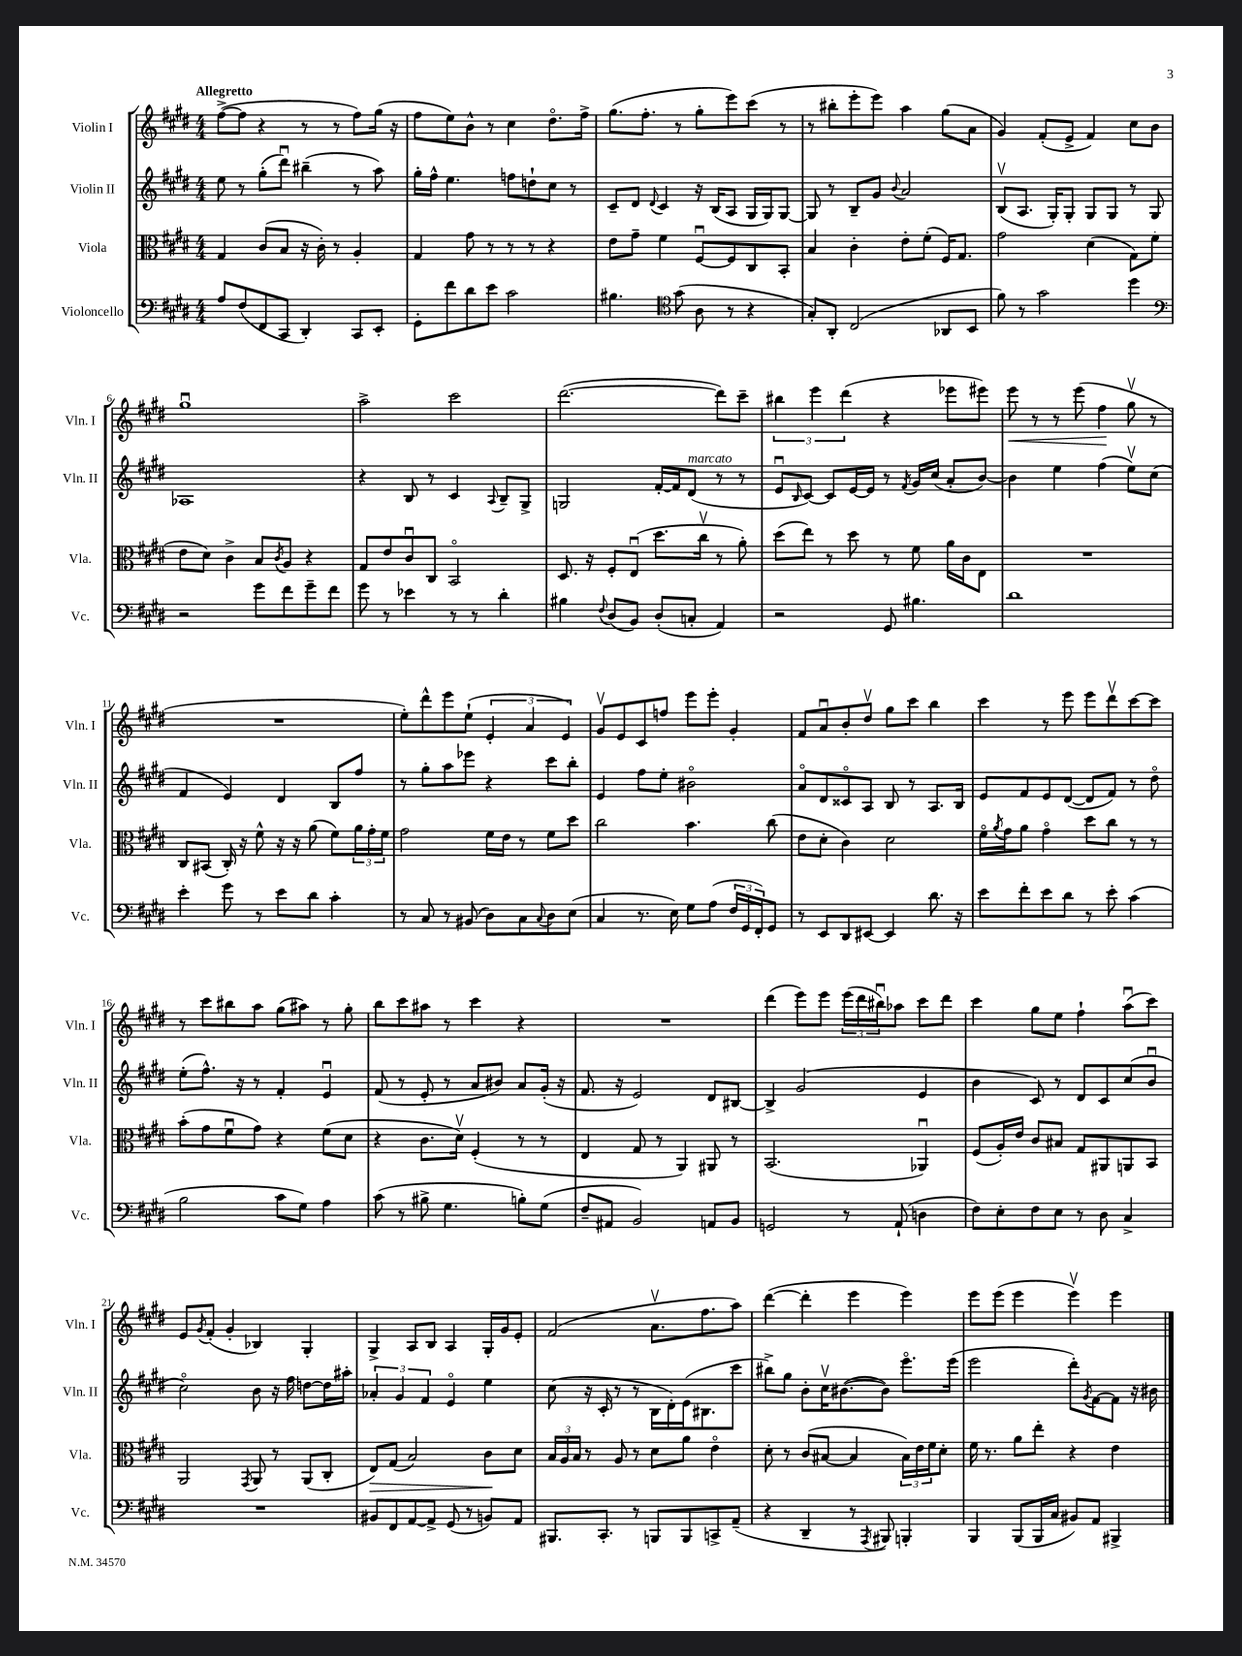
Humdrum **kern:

**kern	**kern	**dynam	**kern	**kern	**dynam
*part4	*part3	*part3	*part2	*part1	*part1
*staff4	*staff3	*staff3	*staff2	*staff1	*staff1
*I"Violoncello	*I"Viola	*	*I"Violin II	*I"Violin I	*
*I'Vc.	*I'Vla.	*	*I'Vln. II	*I'Vln. I	*
*clefF4	*clefC3	*	*clefG2	*clefG2	*
*k[f#c#g#d#]	*k[f#c#g#d#]	*	*k[f#c#g#d#]	*k[f#c#g#d#]	*
*M4/4	*M4/4	*	*M4/4	*M4/4	*
=1	=1	=1	=1	=1	=1
!	!	!	!	!LO:TX:a:B:t=Allegretto	!
8A/L	4G#/	.	8ee\	([8ff#^\L	.
(8F#/	.	.	8r	8ff#\J]	.
8FF#/	(8c#/L	.	(8gg#'\L	4r	.
8CC#/J	8B/J	.	8ddd#u\J)	.	.
4DD#'/)	16r	.	(4bb#X~\	8r	.
.	16c#'\)	.	.	.	.
.	8r	.	.	8r	.
8CC#/L	4A'/	.	8r	8ff#\L)	.
8EE'/J	.	.	8aa\)	(16gg#\Jk	.
.	.	.	.	16r	.
=2	=2	=2	=2	=2	=2
8GG#'\L	4G#/	.	16gg#'\LL	8ff#\L	.
.	.	.	16ff#^^\JJ	.	.
8f#\	.	.	4.ee\	8ee\)	.
8d#\	8g#\	.	.	8b^^\J	.
8e\J	8r	.	.	8r	.
2c#\	8r	.	8ffn\L	4cc#\	.
.	8r	.	8ddn`\	.	.
.	4r	.	8cc#\J	8.dd#\L	.
.	.	.	8r	.	.
.	.	.	.	16ff#^\Jk	.
=3	=3	=3	=3	=3	=3
4.B#X\	8e\L	.	8c#~/L	(8.gg#\L	.
.	8g#~\J	.	8d#/J	.	.
.	.	.	.	8.ff#'\J	.
.	.	.	8qqd#/	.	.
.	4f#\	.	4c#/	.	.
*clefC4	*	*	*	*	*
(8g#\	.	.	.	8r	.
8A\	[8F#u/L	.	16r	8gg#'\L	.
.	.	.	(16B/KL	.	.
8r	8F#/]	.	8A/J	8eee\)	.
4r	8C#/	.	16G#/LL	(8ccc#\J	.
.	.	.	16G#/J)	.	.
.	8BB'/J	.	[8G#/J	8r	.
=4	=4	=4	=4	=4	=4
8G#'/L)	4B/	.	8G#/]	8r	.
8AA'/J	.	.	8r	8bb#X'\L	.
(2C#/	4c#'\	.	8B~/L	8eee'\	.
.	.	.	8g#/J	8eee\J)	.
.	.	.	8qqb/	.	.
.	8e'\L	.	2a/	4aa\	.
.	(8f#'\J	.	.	.	.
8AA-X/L	16F#/KL)	.	.	(8gg#\L	.
.	8.G#/J	.	.	.	.
8BB/J	.	.	.	8a\J	.
=5	=5	=5	=5	=5	=5
8f#\)	2g#\	.	(8Bv/L	4g#/)	.
8r	.	.	8.A/J	.	.
2g#\	.	.	.	(8f#'/L	.
.	.	.	16G#'/KL)	.	.
.	.	.	8G#'/J	8e^/J	.
.	(4d#\	.	8G#/L	4f#/)	.
.	.	.	8G#/J	.	.
4dd#\	8G#\L)	.	8r	8cc#\L	.
.	(8f#\J	.	8G#/	8b\J	.
!!LO:LB:g=z
=6	=6	=6	=6	=6	=6
*clefF4	*	*	*	*	*
2r	8e\L	.	1A-X	1gg#u	.
.	8d#\J)	.	.	.	.
.	4c#^\	.	.	.	.
8g#\L	8B/L	.	.	.	.
.	8qc#/	.	.	.	.
8f#\	8A/J	.	.	.	.
8g#~\	4r	.	.	.	.
8f#\J	.	.	.	.	.
=7	=7	=7	=7	=7	=7
8g#\	8G#/L	.	4r	2aa^\	.
8r	8e/	.	.	.	.
4e-X\	8c#u/	.	8B/	.	.
.	8C#/J	.	8r	.	.
8r	2BB/	.	4c#/	2ccc#\	.
8r	.	.	.	.	.
.	.	.	8qqA/	.	.
4d#'\	.	.	8B~/L	.	.
.	.	.	8G#^/J	.	.
=8	=8	=8	=8	=8	=8
4B#X\	8.D#/	.	2Gn/	([2.ddd#\	.
.	16r	.	.	.	.
8qqF#/	.	.	.	.	.
(8D#/L	8F#'/L	.	.	.	.
8BB/J)	(8Eu/J	.	.	.	.
(8D#'/L	8.dd#\L	.	[16f#'/LL	.	.
.	.	.	16f#/J]	.	.
!	!	!	!LO:TX:a:i:t=marcato	!	!
8Cn'/J	.	.	(8d#/J	.	.
.	16cc#v\Jk	.	.	.	.
4AA/)	8r	.	8r	8ddd#\L])	.
.	8a'\)	.	8r	8ccc#~\J	.
=9	=9	=9	=9	=9	=9
2r	(8dd#\L	.	8eu/L	6bb#X\	.
.	.	.	16qqB/	.	.
.	8ee\J)	.	[8c#/J)	.	.
.	.	.	.	6eee\	.
.	8r	.	8c#/L]	.	.
.	.	.	.	(6ddd#\	.
.	8dd#\	.	[16e/L	.	.
.	.	.	16e/JJ]	.	.
8GG#/	8r	.	8r	4r	.
.	.	.	8qf#/	.	.
4.B#X\	8f#\	.	16g#/LL	.	.
.	.	.	(16cc#/JJ	.	.
.	16a\LL	.	8a'/L	8eee-X\L	.
.	16c#\J	.	.	.	.
.	8E\J	.	[8b/J)	8eee#X\J)	.
=10	=10	=10	=10	=10	=10
!	!	!	!	!	!LO:HP:b
1d#	1r	.	4b\]	8eee\	<
.	.	.	.	8r	.
.	.	.	4ee\	8r	.
.	.	.	.	(8eee\	.
.	.	.	(4ff#\	4ff#\	.
.	.	.	8eev\L)	8gg#v\	[
.	.	.	(8cc#\J	8r	.
!!LO:LB:g=z
=11	=11	=11	=11	=11	=11
4e'\	8C#/L	.	4f#/	1r	.
.	(8BB#X/J	.	.	.	.
8g#\	16C#'/)	.	4e/)	.	.
.	16r	.	.	.	.
8r	8f#^^\	.	.	.	.
8e\L	16r	.	4d#/	.	.
.	16r	.	.	.	.
8d#\J	(8a\	.	.	.	.
4c#'\	8f#\L)	.	8B/L	.	.
.	24a\L	.	8ff#/J	.	.
.	24g#'\	.	.	.	.
.	24f#\JJ	.	.	.	.
=12	=12	=12	=12	=12	=12
8r	2g#\	.	8r	8ee'\L)	.
8C#/	.	.	8gg#'\L	8ddd#^^\	.
8r	.	.	8aa\	8eee\	.
(8BB#X/	.	.	8eee-X\J	(8ee`\J	.
8D#\L)	16f#\LL	.	4r	6e'/	.
.	16e\JJ	.	.	.	.
8C#\	8r	.	.	.	.
.	.	.	.	6a/	.
8qqC#/	.	.	.	.	.
8D#\	8f#\L	.	8ccc#\L	.	.
.	.	.	.	6e/)	.
(8E\J	8dd#\J	.	8bb'\J	.	.
=13	=13	=13	=13	=13	=13
4C#/	2cc#\	.	4e/	8g#v/L	.
.	.	.	.	8e/	.
8.r	.	.	8ff#\L	8c#/	.
.	.	.	8ee'\J	8ffn/J	.
16E\)	.	.	.	.	.
8G#\L	4.b\	.	2b#X\	8eee\L	.
(8A\J	.	.	.	8eee'\J	.
24F#/LL	.	.	.	4g#'/	.
24GG#/	.	.	.	.	.
24FF#'/J)	.	.	.	.	.
8GG#/J	(8cc#\	.	.	.	.
=14	=14	=14	=14	=14	=14
8r	8e\L	.	8a/L	8f#/L	.
8EE/L	8d#'\J	.	8d#/	8au/	.
8DD#/	4c#\)	.	8c##X/	8b'/	.
[8EE#X/J	.	.	8A/J	8dd#v/J	.
4EE#/]	2d#\	.	8B/	8gg#\L	.
.	.	.	8r	8ccc#\J	.
8.d#\	.	.	8.A/L	4bb\	.
16r	.	.	16B/Jk	.	.
=15	=15	=15	=15	=15	=15
8e\L	16f#\LL	.	8e/L	4ccc#\	.
.	8qa/	.	.	.	.
.	16g#\J	.	.	.	.
8f#'\	8a\J	.	8f#/	.	.
8e\	4g#\	.	8e/	8r	.
8d#\J	.	.	([8d#/J	8eee\	.
8r	8dd#\L	.	8d#/L]	8eee\L	.
8e'\	8cc#\J	.	8f#/J)	8ddd#v\	.
(4c#\	8r	.	8r	[8ccc#\	.
.	8r	.	8dd#\	8ccc#\J]	.
!!LO:LB:g=z
=16	=16	=16	=16	=16	=16
2B\	(8b'\L	.	(8ee'\L	8r	.
.	8g#\	.	8.ff#^^\J)	8ccc#\L	.
.	8f#u\	.	.	8bb#X\	.
.	.	.	16r	.	.
.	8g#\J)	.	8r	8aa\J	.
8c#\L	4r	.	4f#'/	(8gg#\L	.
8G#\J)	.	.	.	8aa#X\J)	.
4A\	(8f#\L	.	4eu/	8r	.
.	8d#\J	.	.	8gg#'\	.
=17	=17	=17	=17	=17	=17
(8c#\	4r	.	(8f#/	8bb\L	.
8r	.	.	8r	8ccc#\	.
8B#X^\	8.c#\L	.	8e'/	8aa#X\J	.
4.G#\	.	.	8r	8r	.
.	16d#v\Jk)	.	.	.	.
.	(4F#'/	.	8a/L	4ccc#\	.
.	.	.	8b#X/J)	.	.
8Bn'\L)	8r	.	8a/L	4r	.
(8G#\J	8r	.	(16g#'/Jk	.	.
.	.	.	16r	.	.
=18	=18	=18	=18	=18	=18
8F#~/L	4E/	.	8.f#/	1r	.
8AA#X/J	.	.	.	.	.
.	.	.	16r	.	.
2BB/)	8G#/	.	2e/)	.	.
.	8r	.	.	.	.
.	4AA/)	.	.	.	.
8AAn/L	8AA#X/	.	8d#/L	.	.
8BB/J	8r	.	[8B#X/J	.	.
=19	=19	=19	=19	=19	=19
2GGn/	(2.BB/	.	4B#^/]	(4ddd#\	.
.	.	.	(2g#/	8eee\L)	.
.	.	.	.	8eee\J	.
8r	.	.	.	(24eee\LL	.
.	.	.	.	24ddd#\	.
.	.	.	.	24bb#Xu\J)	.
(8AA`/	.	.	.	8aa-X\J	.
4Dn\	4AA-Xu/)	.	4e/	8ccc#\L	.
.	.	.	.	8ddd#\J	.
=20	=20	=20	=20	=20	=20
8F#\L)	(8F#/L	.	4b\	4ccc#\	.
8E'\	16A'/L)	.	.	.	.
.	16e/JJ	.	.	.	.
8F#\	8c#/L	.	8c#/)	8gg#\L	.
8E\J	8B#X/J	.	8r	8ee\J	.
8r	8G#/L	.	8d#/L	4ff#`\	.
8D#\	8AA#X/	.	8c#/	.	.
4C#^/	8AAn/	.	(8cc#/	(8aau\L	.
.	8BB/J	.	8bu/J	8ccc#\J)	.
!!LO:LB:g=z
=21	=21	=21	=21	=21	=21
1r	2AA/	.	2cc#\)	8e/L	.
.	.	.	.	8qg#/	.
.	.	.	.	(8f#'/J	.
.	.	.	.	4g#'/	.
.	8qGG#/	.	.	.	.
.	8AA/	.	8b\	4B-X/)	.
.	8r	.	16r	.	.
.	.	.	16ff#\	.	.
.	(8AA/L	.	[8ddn\L	4G#'/	.
.	8C#'/J	.	16dd\L]	.	.
.	.	.	16aa#X'\JJ	.	.
=22	=22	=22	=22	=22	=22
!	!	!LO:HP:b	!	!	!
8BB#X/L	8E/L)	>	6a-X'/	4G#^/	.
8FF#/	(8G#/J	.	.	.	.
.	.	.	6g#/	.	.
[8AA/	2B/)	.	.	8A/L	.
.	.	.	6f#/	.	.
8AA^/J]	.	.	.	8B/J	.
(8GG#/	.	.	4e/	4A/	.
8r	.	.	.	.	.
8BBn/L)	8c#\L	.	4ee\	16G#'/LL	.
.	.	.	.	16g#/J	.
8AA/J	8d#\J	]	.	8e'/J	.
=23	=23	=23	=23	=23	=23
8.BBB#X/L	24B/LL	.	(8cc#\	(2f#/	.
.	24A/	.	.	.	.
.	24B/JJ	.	.	.	.
.	8r	.	16r	.	.
8.CC#'/J	.	.	16c#'/	.	.
.	8A/	.	8r	.	.
8r	8r	.	8r	.	.
8BBBn/L	8d#\L	.	16B\LL	8.av\L	.
.	.	.	16d#'\)	.	.
8BBB/	8a\J	.	(16e\J	.	.
.	.	.	8.B#X\	8.ff#\	.
8CCn^/	4e\	.	.	.	.
(8AA~/J	.	.	8ccc#\J	8aa\J)	.
=24	=24	=24	=24	=24	=24
4r	8d#'\	.	8bb#X^\L)	([4ddd#\	.
.	8r	.	8gg#\J	.	.
4DD#~/	(8c#/L	.	8b'\L	4ddd#'\]	.
.	[8B#X/J	.	16cc#v\K	.	.
.	.	.	([8.b#X\	.	.
8r	4B#/]	.	.	4eee\	.
8qAAA/	.	.	.	.	.
8BBB#X/)	.	.	8b#\J])	.	.
4BBBn'/	24B#\LL)	.	8.eee\L	4eee\)	.
.	24e\	.	.	.	.
.	24f#\J	.	.	.	.
.	8d#'\J	.	.	.	.
.	.	.	(16eee\Jk	.	.
=25	=25	=25	=25	=25	=25
4BBB/	16f#\	.	2eee\	8eee\L	.
.	8.r	.	.	.	.
.	.	.	.	(8eee\J	.
(8BBB/L	8a\L	.	.	4eee\	.
16BBB/L	8ee'\J	.	.	.	.
16C#/JJ	.	.	.	.	.
8BB#X/L)	4r	.	8ddd#'\L)	4eeev\)	.
.	.	.	8qg#/	.	.
8AA/J	.	.	[8f#\	.	.
4BBB#X^/	4e\	.	8f#\J]	4eee\	.
.	.	.	16r	.	.
.	.	.	16b#X\	.	.
==	==	==	==	==	==
*-	*-	*-	*-	*-	*-
